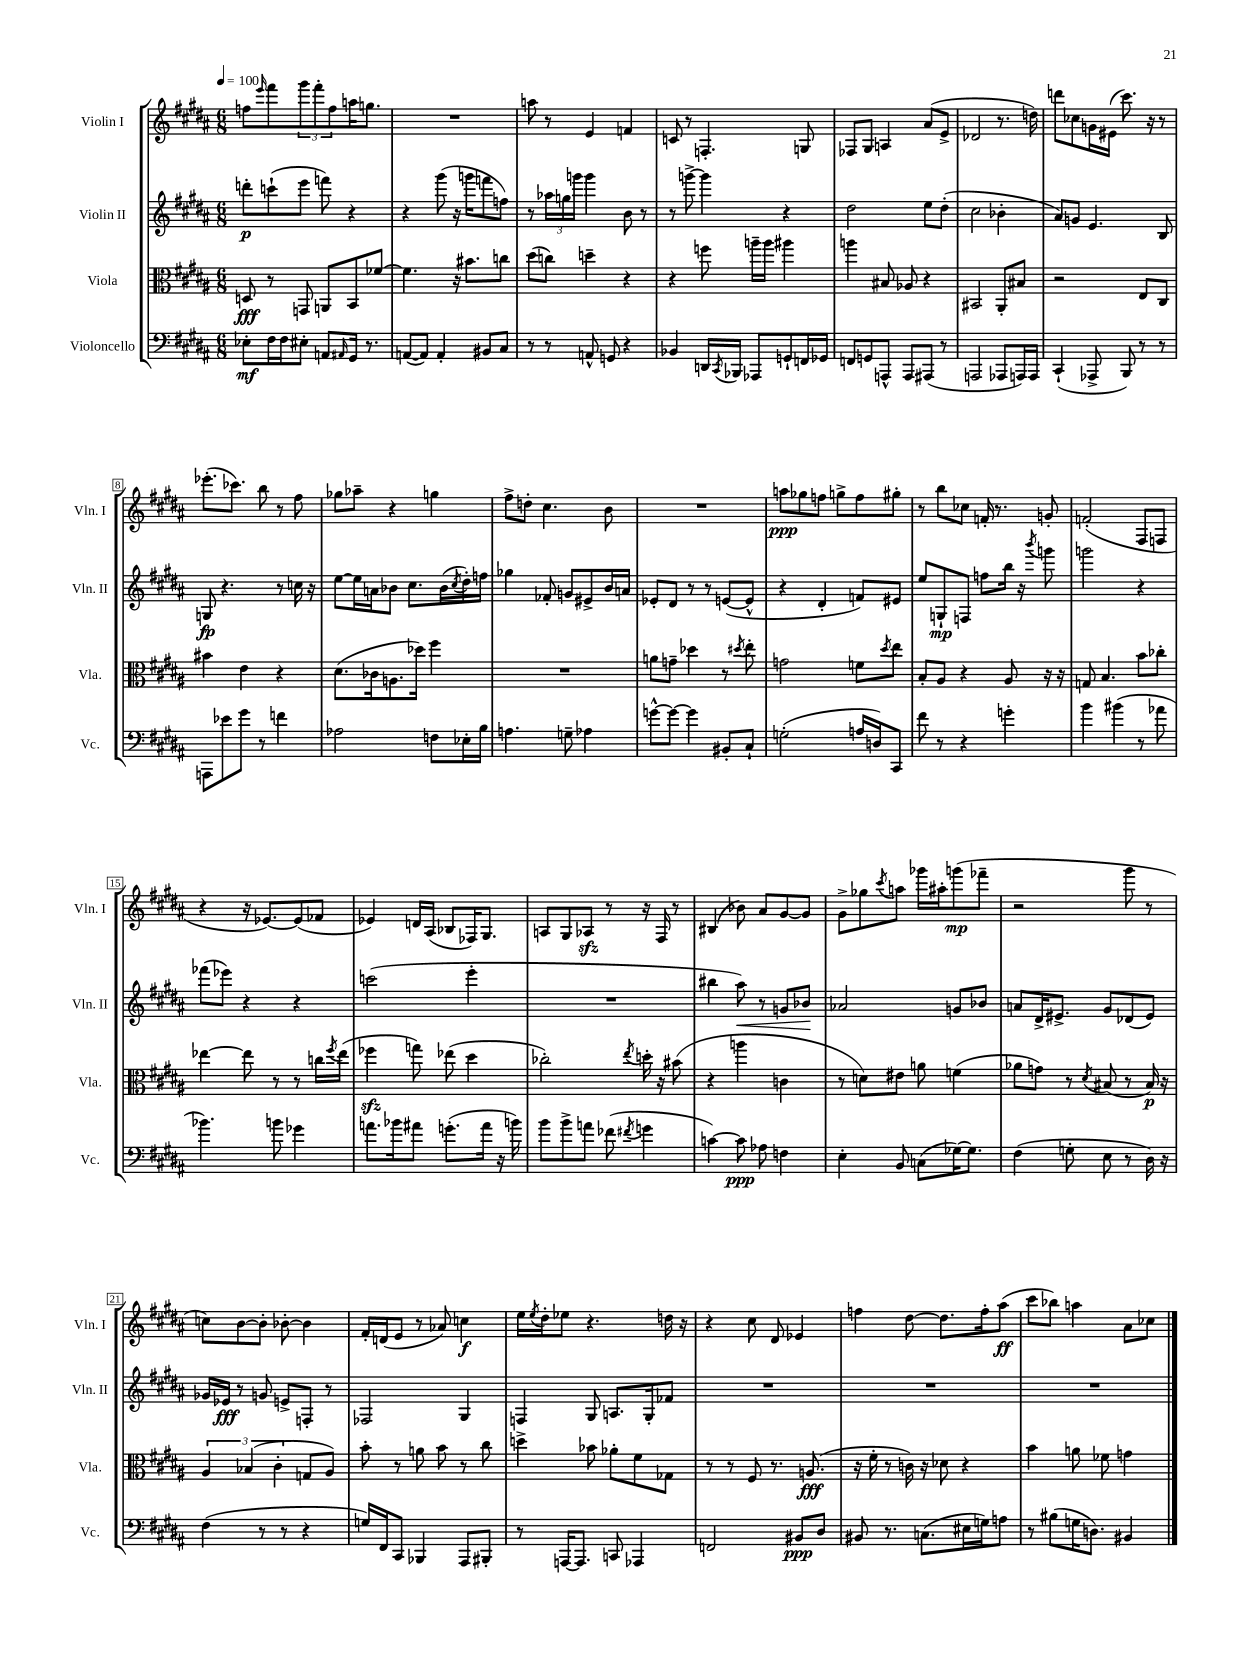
<<
\new StaffGroup <<
\new Staff = "s0" \with { instrumentName = "Violin I" shortInstrumentName = "Vln. I" } {
    \clef treble \key b \major \numericTimeSignature \time 6/8 \tempo 4 = 100
    f''8 \grace { e'''16 } fis'''8 \tuplet 3/2 { gis'''8 fis'''8-. f''8 } a''16 g''8. |
    R2. |
    a''8 r8 e'4 f'4 |
    c'8 r8 f4.-. g8 |
    fes8 gis8 a4 ais'8( e'8-> |
    des'2 r8. d''16) |
    d'''8 ces''8 g'16 eis'16( cis'''8.) r16 r8 |
    ees'''8.-.( ces'''8.) b''8 r8 fis''8 |
    ges''8 aes''8-- r4 g''4 |
    fis''8-> d''8-. cis''4. b'8 |
    R2. |
    a''8\ppp ges''8 f''8 g''8-> f''8 gis''8-. |
    r8 b''8 ces''8 f'16-. r8. g'8-. |
    f'2-.( fis8 f8 |
    r4 r16 ees'8.~) ees'8( fes'8 |
    ees'4) d'16 ais16( bes8 fes16) gis8. |
    a8 gis8 aes8\sfz r8 r16 fis16 r8 |
    bis4( bes'8) ais'8 gis'8~ gis'8 |
    gis'8-> ges''8 \acciaccatura { cis'''8 } a''8 ges'''16 ais''16-. g'''8\mp( fes'''8-- |
    r2 gis'''8 r8 |
    c''8) b'8~ b'8-. bes'8~-. bes'4 |
    fis'16-. d'16( e'8 r8 aes'8) c''4\f |
    e''16 \acciaccatura { e''8 } dis''16-. ees''8 r4. d''16 r16 |
    r4 cis''8 dis'8 ees'4 |
    f''4 dis''8~ dis''8. f''16-. ais''8\ff( |
    cis'''8 bes''8) a''4 ais'8 ces''8 \bar "|." |
}
\new Staff = "s1" \with { instrumentName = "Violin II" shortInstrumentName = "Vln. II" } {
    \clef treble \key b \major \numericTimeSignature \time 6/8
    d'''8-.\p c'''8-!( e'''8 f'''8) r4 |
    r4 gis'''8( r16 g'''16 f'''8 f''8) |
    r8 \tuplet 3/2 { aes''16 g''16 g'''16 } g'''4 b'8 r8 |
    r8 g'''8~-> g'''4 r4 |
    dis''2 e''8 dis''8-.( |
    cis''2 bes'4-. |
    ais'8) g'8 e'4. b8 |
    g8\fp r4. r8 c''16 r16 |
    e''8~ e''16 a'16 bes'8 cis''8. bes'16( \acciaccatura { cis''8 } dis''16-.) f''16 |
    ges''4 fes'8-. g'8 eis'8-> b'16 a'16 |
    ees'8-. dis'8 r8 r8 e'8~( e'8-^ |
    r4 dis'4-. f'8) eis'8 |
    e''8 g8-!\mp f8 f''8 b''16 r16 \acciaccatura { b'''8 } g'''8 |
    g'''2 r4 |
    fes'''8( ees'''8) r4 r4 |
    c'''2( e'''4-. |
    R2. |
    bis''4 ais''8\<) r8 g'8 bes'8\! |
    aes'2 g'8 bes'8 |
    a'8 dis'16-> eis'8.-> gis'8 des'8( eis'8) |
    ges'16 ees'16\fff r8 g'8 e'8-> f8-. r8 |
    fes2 gis4 |
    f4 gis8 a8. gis16-. fes'8 |
    R2. |
    R2. |
    R2. \bar "|." |
}
\new Staff = "s2" \with { instrumentName = "Viola" shortInstrumentName = "Vla." } {
    \clef alto \key b \major \numericTimeSignature \time 6/8
    d8\fff r8 g,8 a,8 b,8 fes'8~ |
    fes'4. r16 bis'8. c''8 |
    dis''8( c''8) d''4-- r4 |
    r4 f''8 a''16-- a''16 ais''4 |
    a''4 bis8 aes8 r4 |
    bis,2 ais,8-. bis8 |
    r2 e8 cis8 |
    bis'4 e'4 r4 |
    dis'8.( ces'16 a8. des''16) fis''4 |
    R2. |
    a'8 g'8-- des''4 r8 \acciaccatura { dis''8 } e''8-. |
    g'2 f'8 \acciaccatura { dis''8 } e''8 |
    b8-. ais8 r4 ais8 r16 r16 |
    g8 b4. b'8 ces''8-. |
    ees''4~ ees''8 r8 r8 c''16 \acciaccatura { fis''8 } ees''16( |
    fes''4\sfz g''8) ees''8( dis''4 |
    ces''2-.) \acciaccatura { e''8 } d''16-. r16 bis'8( |
    r4 a''4 c'4 |
    r8 d'8) eis'8 a'8 f'4( |
    aes'8 g'8) r8 \acciaccatura { dis'8 } bis8( r8 bis16\p) r16 |
    \tuplet 3/2 { ais4 bes4( cis'4-. } g8 ais8) |
    b'8-. r8 a'8 b'8 r8 cis''8 |
    d''4-> bes'8 aes'8-. fis'8 ges8 |
    r8 r8 fis8 r8. a8.\fff( |
    r16 fis'16-. r8 c'16) r16 des'8 r4 |
    b'4 a'8 fes'8 g'4 \bar "|." |
}
\new Staff = "s3" \with { instrumentName = "Violoncello" shortInstrumentName = "Vc." } {
    \clef bass \key b \major \numericTimeSignature \time 6/8
    ees8-.\mf fis16 fis16 eis8-. a,8 \grace { ais,16 } gis,16 r8. |
    a,8~( a,8) a,4-. bis,8 cis8 |
    r8 r8 a,8-^ g,8 r4 |
    bes,4 d,16 \acciaccatura { cis,8 } bes,,16 aes,,8 g,8-! f,16 ges,16 |
    f,8 g,8 a,,8-^ a,,8 ais,,8( r8 |
    a,,2 aes,,8 a,,16) a,,16 |
    cis,4-!( aes,,8-> b,,8) r8 r8 |
    a,,8 ees'8 gis'8 r8 f'4 |
    aes2 f8 ees16-. b16 |
    a4. g8-- aes4 |
    g'8~-^ g'8~ g'4 bis,8-. cis8-! |
    g2-.( a16 d16) cis,8 |
    fis'8 r8 r4 g'4-. |
    b'4 bis'4( r8 aes'8 |
    bes'4.) b'8 ges'4 |
    a'8. bes'16 ais'8 g'8.-.( ais'16 r16 b'16) |
    b'8 b'8-> a'8 fes'8( \acciaccatura { fis'8 } g'4 |
    c'4~) c'8\ppp aes8 f4 |
    e4-. b,8 c8( ges16~) ges8. |
    fis4( g8-. e8 r8 dis16) r16 |
    fis4( r8 r8 r4 |
    g16) fis,16 cis,8 bes,,4 ais,,8 bis,,8-. |
    r8 a,,16~ a,,8. c,8 aes,,4 |
    f,2 bis,8\ppp dis8 |
    bis,8 r8. c8.( eis16 g16) a8 |
    r8 bis8( g16 d8.) bis,4 \bar "|." |
}
>>
>>
\layout { \context { \Score \override BarNumber.stencil = #(make-stencil-boxer 0.1 0.3 ly:text-interface::print) } }
